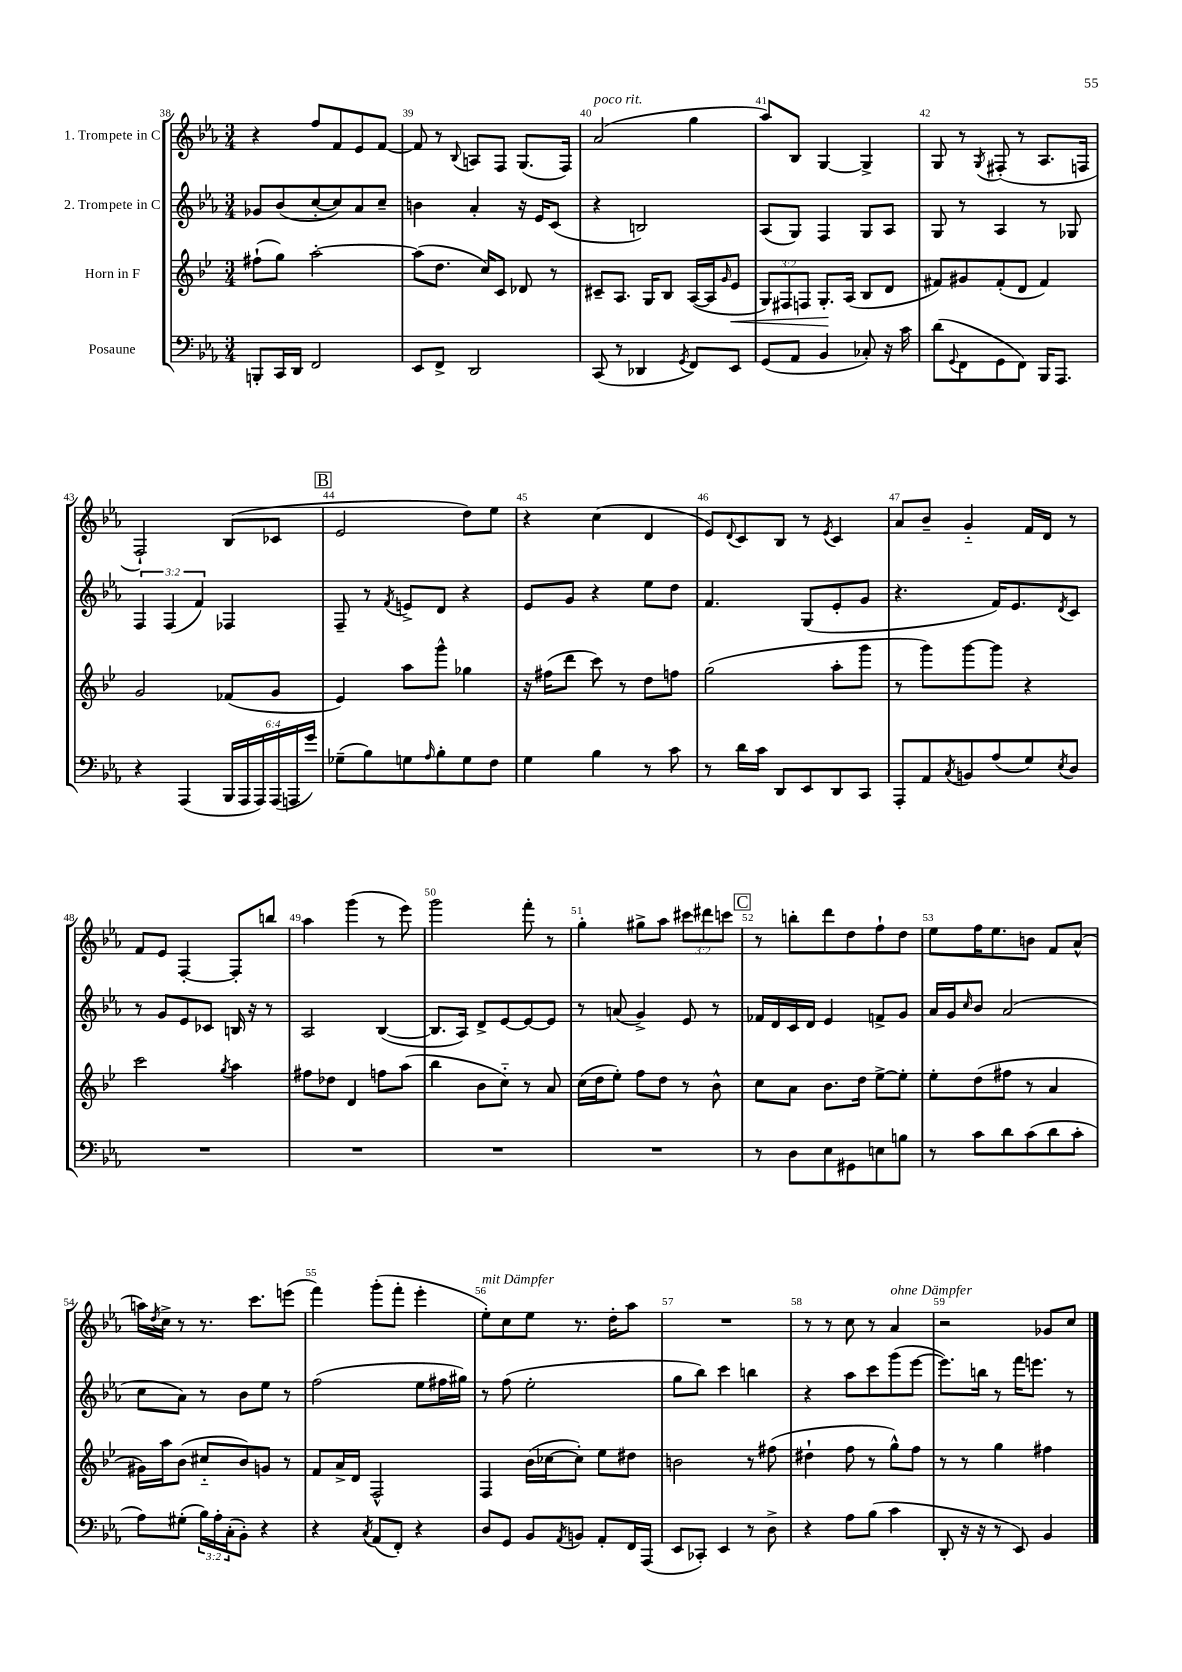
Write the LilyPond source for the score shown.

<<
\new StaffGroup <<
\new Staff = "s0" \with { instrumentName = "1. Trompete in C" } {
    \clef treble \key ees \major \numericTimeSignature \time 3/4 \override Staff.TupletNumber.text = #tuplet-number::calc-fraction-text
    r4 f''8 f'8 ees'8 f'8~ |
    f'8 r8 \appoggiatura { bes8 } a8 f8 g8.( f16) |
    aes'2^\markup { \italic "poco rit." }( g''4 |
    aes''8) bes8 g4~ g4-> |
    g8 r8 \acciaccatura { g8 } fis8-.( r8 aes8. f16 |
    f2-!) bes8( ces'8 |
    \mark \markup { \box "B" } ees'2 d''8) ees''8 |
    r4 c''4( d'4 |
    ees'8) \appoggiatura { d'8 } c'8 bes8 r8 \acciaccatura { ees'8 } c'4 |
    aes'8 bes'8-- g'4-_ f'16 d'16 r8 |
    f'8 ees'8 f4~-. f8-. b''8 |
    aes''4 g'''4( r8 ees'''8) |
    g'''2 f'''8-. r8 |
    g''4-. gis''8-> aes''8 \tuplet 3/2 { cis'''8 dis'''8 c'''8 } |
    \mark \markup { \box "C" } r8 b''8-. d'''8 d''8 f''8-! d''8 |
    ees''8 f''16 ees''8. b'8 f'8 aes'8-^( |
    a''16) \acciaccatura { d''8 } c''16-> r8 r8. c'''8. e'''8( |
    f'''4) g'''8-.( f'''8-. ees'''4-. |
    ees''8-.^\markup { \italic "mit Dämpfer" }) c''8 ees''8 r8. d''16-. aes''8 |
    R2. |
    r8 r8 c''8 r8 aes'4^\markup { \italic "ohne Dämpfer" } |
    r2 ges'8 c''8 \bar "|." |
}
\new Staff = "s1" \with { instrumentName = "2. Trompete in C" } {
    \clef treble \key ees \major \numericTimeSignature \time 3/4 \override Staff.TupletNumber.text = #tuplet-number::calc-fraction-text
    ges'8 bes'8( c''8~-. c''8) aes'8 c''8-- |
    b'4 aes'4-. r16 ees'16 c'8( |
    r4 b2) |
    aes8( g8) f4 g8 aes8 |
    g8 r8 aes4 r8 ges8 |
    \tuplet 3/2 { f4 f4( f'4) } fes4 |
    \mark \markup { \box "B" } f8-- r8 \acciaccatura { f'8 } e'8-> d'8 r4 |
    ees'8 g'8 r4 ees''8 d''8 |
    f'4. g8( ees'8-. g'8 |
    r4. f'16) ees'8. \acciaccatura { d'8 } c'8 |
    r8 g'8 ees'8 ces'8 b16 r16 r8 |
    aes2 bes4~( |
    bes8. aes16) d'8-> ees'8~ ees'8~ ees'8 |
    r8 a'8( g'4->) ees'8 r8 |
    \mark \markup { \box "C" } fes'16 d'16 c'16 d'16 ees'4 f'8-> g'8 |
    aes'16 g'16 \grace { c''16 } bes'8 aes'2( |
    c''8 aes'8) r8 bes'8 ees''8 r8 |
    f''2( ees''8 fis''16 gis''16) |
    r8 f''8( ees''2-. |
    g''8 bes''8) c'''4 b''4 |
    r4 aes''8 c'''8 g'''8( ees'''8~ |
    ees'''8.) b''16 r8 f'''16 e'''8. r8 \bar "|." |
}
\new Staff = "s2" \with { instrumentName = "Horn in F" } {
    \clef treble \key bes \major \numericTimeSignature \time 3/4 \override Staff.TupletNumber.text = #tuplet-number::calc-fraction-text
    fis''8-!( g''8) a''2~-. |
    a''8( d''8. c''16) c'8 des'8 r8 |
    cis'8-- a8. g16 bes8 a16~( a16 \grace { g'16 } ees'8\< |
    \tuplet 3/2 { g8) fis8 f8 } g8.-.\! a16( bes8 d'8 |
    fis'8) gis'8 fis'8-.( d'8 fis'4) |
    g'2 fes'8( g'8 |
    \mark \markup { \box "B" } ees'4) a''8 g'''8-^ ges''4 |
    r16 fis''16( d'''8 c'''8) r8 d''8 f''8 |
    g''2( a''8-. g'''8 |
    r8 g'''8) g'''8~ g'''8 r4 |
    c'''2 \acciaccatura { g''8 } a''4 |
    fis''8 des''8 d'4 f''8 a''8( |
    bes''4 bes'8 c''8-_) r8 a'8 |
    c''16( d''16 ees''8-.) f''8 d''8 r8 bes'8-^ |
    \mark \markup { \box "C" } c''8 a'8 bes'8. d''16 ees''8~-> ees''8-. |
    ees''8-. d''8( fis''8 r8 a'4 |
    gis'16) a''16 bes'8( cis''8-_ bes'8) g'8 r8 |
    f'8 a'16-> d'16 f2-^ |
    f4 bes'16( ces''16~ ces''8-.) ees''8 dis''8 |
    b'2 r8 fis''8( |
    dis''4-! f''8 r8 g''8-^) f''8 |
    r8 r8 g''4 fis''4 \bar "|." |
}
\new Staff = "s3" \with { instrumentName = "Posaune" } {
    \clef bass \key ees \major \numericTimeSignature \time 3/4 \override Staff.TupletNumber.text = #tuplet-number::calc-fraction-text
    b,,8-. c,16 d,16 f,2 |
    ees,8 f,8-> d,2 |
    c,8( r8 des,4 \acciaccatura { g,8 } f,8) ees,8 |
    g,8( aes,8 bes,4 ces8-.) r16 c'16 |
    d'8( \appoggiatura { g,8 } f,8 g,8 f,8) bes,,16 aes,,8. |
    r4 aes,,4( \tuplet 6/4 { bes,,16 aes,,16 aes,,16) aes,,16( a,,16 g'16) } |
    \mark \markup { \box "B" } ges8--( bes8) g8 \grace { aes16 } bes8-. g8 f8 |
    g4 bes4 r8 c'8 |
    r8 d'16 c'16 d,8 ees,8 d,8 c,8 |
    aes,,8-. aes,8 \acciaccatura { c8 } b,8 aes8( g8) \acciaccatura { ees8 } d8 |
    R2. |
    R2. |
    R2. |
    R2. |
    \mark \markup { \box "C" } r8 d8 ees8 gis,8 e8 b8 |
    r8 c'8 d'8 c'8( d'8 c'8-. |
    aes8) gis8-.( \tuplet 3/2 { bes16) aes16-. c16-.( } bes,8-.) r4 |
    r4 \acciaccatura { c8 } aes,8( f,8-.) r4 |
    d8 g,8 bes,8 \acciaccatura { aes,8 } b,8 aes,8-. f,16 aes,,16( |
    ees,8 ces,8-.) ees,4 r8 d8-> |
    r4 aes8 bes8( c'4 |
    d,8-. r16 r16 r8 ees,8) bes,4 \bar "|." |
}
>>
>>
\layout { \context { \Score currentBarNumber = #38 \override BarNumber.break-visibility = ##(#f #t #t) barNumberVisibility = #all-bar-numbers-visible } }
